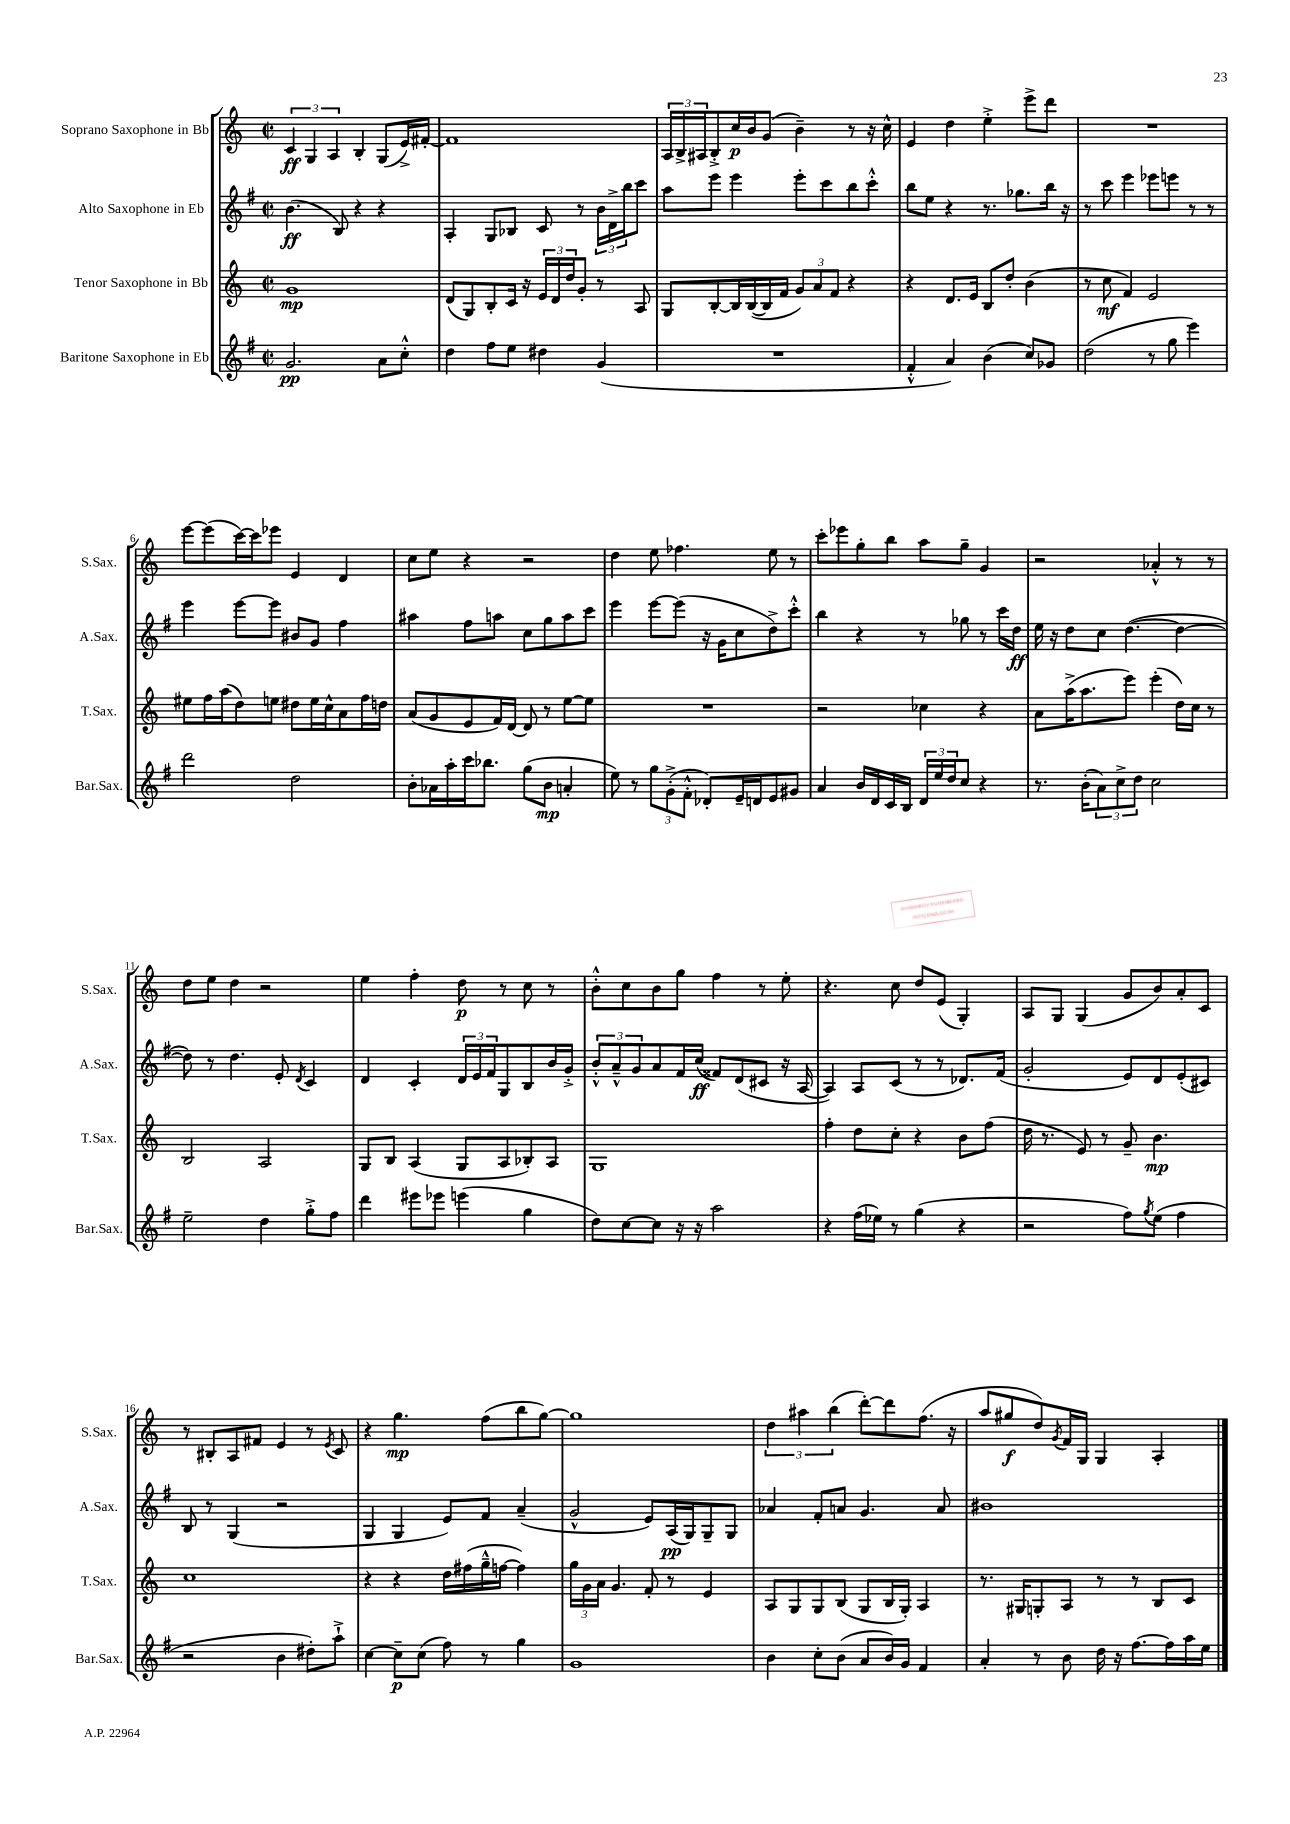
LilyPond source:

<<
\new StaffGroup <<
\new Staff = "s0" \with { instrumentName = "Soprano Saxophone in Bb" shortInstrumentName = "S.Sax." } {
    \clef treble \key c \major \defaultTimeSignature \time 2/2
    \tuplet 3/2 { c'4\ff g4 a4 } b4-. g8( e'16->) fis'16~-. |
    fis'1 |
    \tuplet 3/2 { a16 b16-> ais16 } b8-.-> c''16\p b'16 g'8( b'4--) r8 r16 c''16-^ |
    e'4 d''4 e''4-.-> e'''8-> d'''8 |
    R1 |
    e'''8~ e'''8( c'''16~) c'''16 ees'''8 e'4 d'4 |
    c''8 e''8 r4 r2 |
    d''4 e''8 fes''4. e''8 r8 |
    c'''8-. ees'''8 g''8-. b''8 a''8 g''8-- g'4 |
    r2 aes'4-.-^ r8 r8 |
    d''8 e''8 d''4 r2 |
    e''4 f''4-. d''8\p r8 c''8 r8 |
    b'8-.-^ c''8 b'8 g''8 f''4 r8 e''8-. |
    r4. c''8 d''8 e'8( g4-.) |
    a8 g8 g4( g'8 b'8) a'8-. c'8 |
    r8 bis8-. a8 fis'8 e'4 r8 \acciaccatura { e'8 } c'8 |
    r4 g''4.\mp f''8( b''8 g''8~) |
    g''1 |
    \tuplet 3/2 { d''4 ais''4 b''4( } d'''8~-.) d'''8 f''8.( r16 |
    a''8 gis''8\f d''8) \acciaccatura { g'8 } f'16 g16 g4 a4-. \bar "|." |
}
\new Staff = "s1" \with { instrumentName = "Alto Saxophone in Eb" shortInstrumentName = "A.Sax." } {
    \clef treble \key g \major \defaultTimeSignature \time 2/2
    b'4.\ff( b8) r4 r4 |
    a4-. g8 bes8 c'8 r8 \tuplet 3/2 { b'16 d'16-> b''16 } c'''8 |
    a''8 e'''8 e'''4 e'''8-. c'''8 b''8 c'''8-.-^ |
    b''8 e''8 r4 r8. ges''8. b''16 r16 |
    r8 c'''8 e'''4 ees'''8 e'''8 r8 r8 |
    e'''4 e'''8~ e'''8 bis'8 g'8 fis''4 |
    ais''4 fis''8 a''8 c''8 g''8 a''8 c'''8 |
    e'''4 e'''8~ e'''8( r16 g'16 c''8 d''8->) c'''8-.-^ |
    b''4 r4 r8 ges''8 r8 c'''16 d''16\ff |
    e''16 r16 d''8 c''8 d''4.~( d''4~ |
    d''8) r8 d''4. e'8-. \acciaccatura { d'8 } c'4 |
    d'4 c'4-. \tuplet 3/2 { d'16 e'16 fis'16 } g8 b8 b'16 g'16-.-> |
    \tuplet 3/2 { b'8-.-^ a'8---^ g'8 } a'8 fis'16 c''16\ff( fisis'8) d'8( cis'8 r16 a16~ |
    a4) a8 c'8( r8 r8 des'8.) fis'16( |
    g'2-. e'8) d'8 e'8-.( cis'8) |
    b8 r8 g4( r2 |
    g4 g4 e'8) fis'8 a'4--( |
    g'2-^ e'8) a16\pp( g16) g8-- g8 |
    aes'4 fis'8-. a'8 g'4. a'8 |
    bis'1 \bar "|." |
}
\new Staff = "s2" \with { instrumentName = "Tenor Saxophone in Bb" shortInstrumentName = "T.Sax." } {
    \clef treble \key c \major \defaultTimeSignature \time 2/2
    g'1\mp |
    d'8( g8) b8-. c'16 r16 \tuplet 3/2 { e'16 d'16 d''16 } g'8-. r8 a8 |
    g8 b8~-. b16 b16~( b16 f'16 \tuplet 3/2 { g'8) a'8 f'8 } r4 |
    r4 d'8. e'16 b8 d''8-. b'4( |
    r8 c''8\mf f'4) e'2 |
    eis''8 f''16 a''16( d''8) e''8 dis''8 e''16 c''16-^ a'8 f''16 d''16 |
    a'8( g'8 e'8 f'16) d'16~ d'8 r8 e''8~ e''8 |
    R1 |
    r2 ces''4 r4 |
    a'8 a''16->( a''8. e'''8) e'''4-.( d''16) c''16 r8 |
    b2 a2 |
    g8 b8 a4( g8 a8 bes8-.) a8 |
    g1 |
    f''4-. d''8 c''8-. r4 b'8 f''8( |
    d''16 r8. e'8) r8 g'8-- b'4.\mp |
    c''1 |
    r4 r4 d''16 fis''16( g''16---^ f''16~ f''4) |
    \tuplet 3/2 { g''16 g'16 a'16 } g'4. f'8-. r8 e'4 |
    a8 g8 g8 b8( g8 b16 g16-.) a4 |
    r8. gis16 g8-. a8 r8 r8 b8 c'8 \bar "|." |
}
\new Staff = "s3" \with { instrumentName = "Baritone Saxophone in Eb" shortInstrumentName = "Bar.Sax." } {
    \clef treble \key g \major \defaultTimeSignature \time 2/2
    g'2.\pp a'8 c''8-.-^ |
    d''4 fis''8 e''8 dis''4 g'4( |
    R1 |
    fis'4-.-^ a'4) b'4( c''8) ges'8 |
    d''2( r8 g''8 e'''4) |
    d'''2 d''2 |
    b'8-. aes'16 a''16-. c'''16 bes''8. g''8( b'8\mp a'4-. |
    e''8) r8 \tuplet 3/2 { g''8 g'8-.->( fis'8-.-^ } des'8-.) e'16-- d'16 e'8 gis'8 |
    a'4 b'16 d'16 c'16 b16 \tuplet 3/2 { d'16 e''16 d''16 } c''8 r4 |
    r8. b'16-.( \tuplet 3/2 { a'8) c''8-> d''8 } c''2 |
    e''2-- d''4 g''8-.-> fis''8 |
    d'''4 eis'''8 ees'''8 e'''4( g''4 |
    d''8) c''8~ c''8 r16 r16 a''2 |
    r4 fis''16( ees''16) r8 g''4( r4 |
    r2 fis''8) \acciaccatura { g''8 } e''8( fis''4 |
    r2 b'4 dis''8-.) a''8-!-> |
    c''4~ c''8--\p c''8( fis''8) r8 g''4 |
    g'1 |
    b'4 c''8-. b'8( a'8 b'16) g'16 fis'4 |
    a'4-. r8 b'8 d''16 r16 fis''8.~ fis''16 a''16 e''16 \bar "|." |
}
>>
>>
